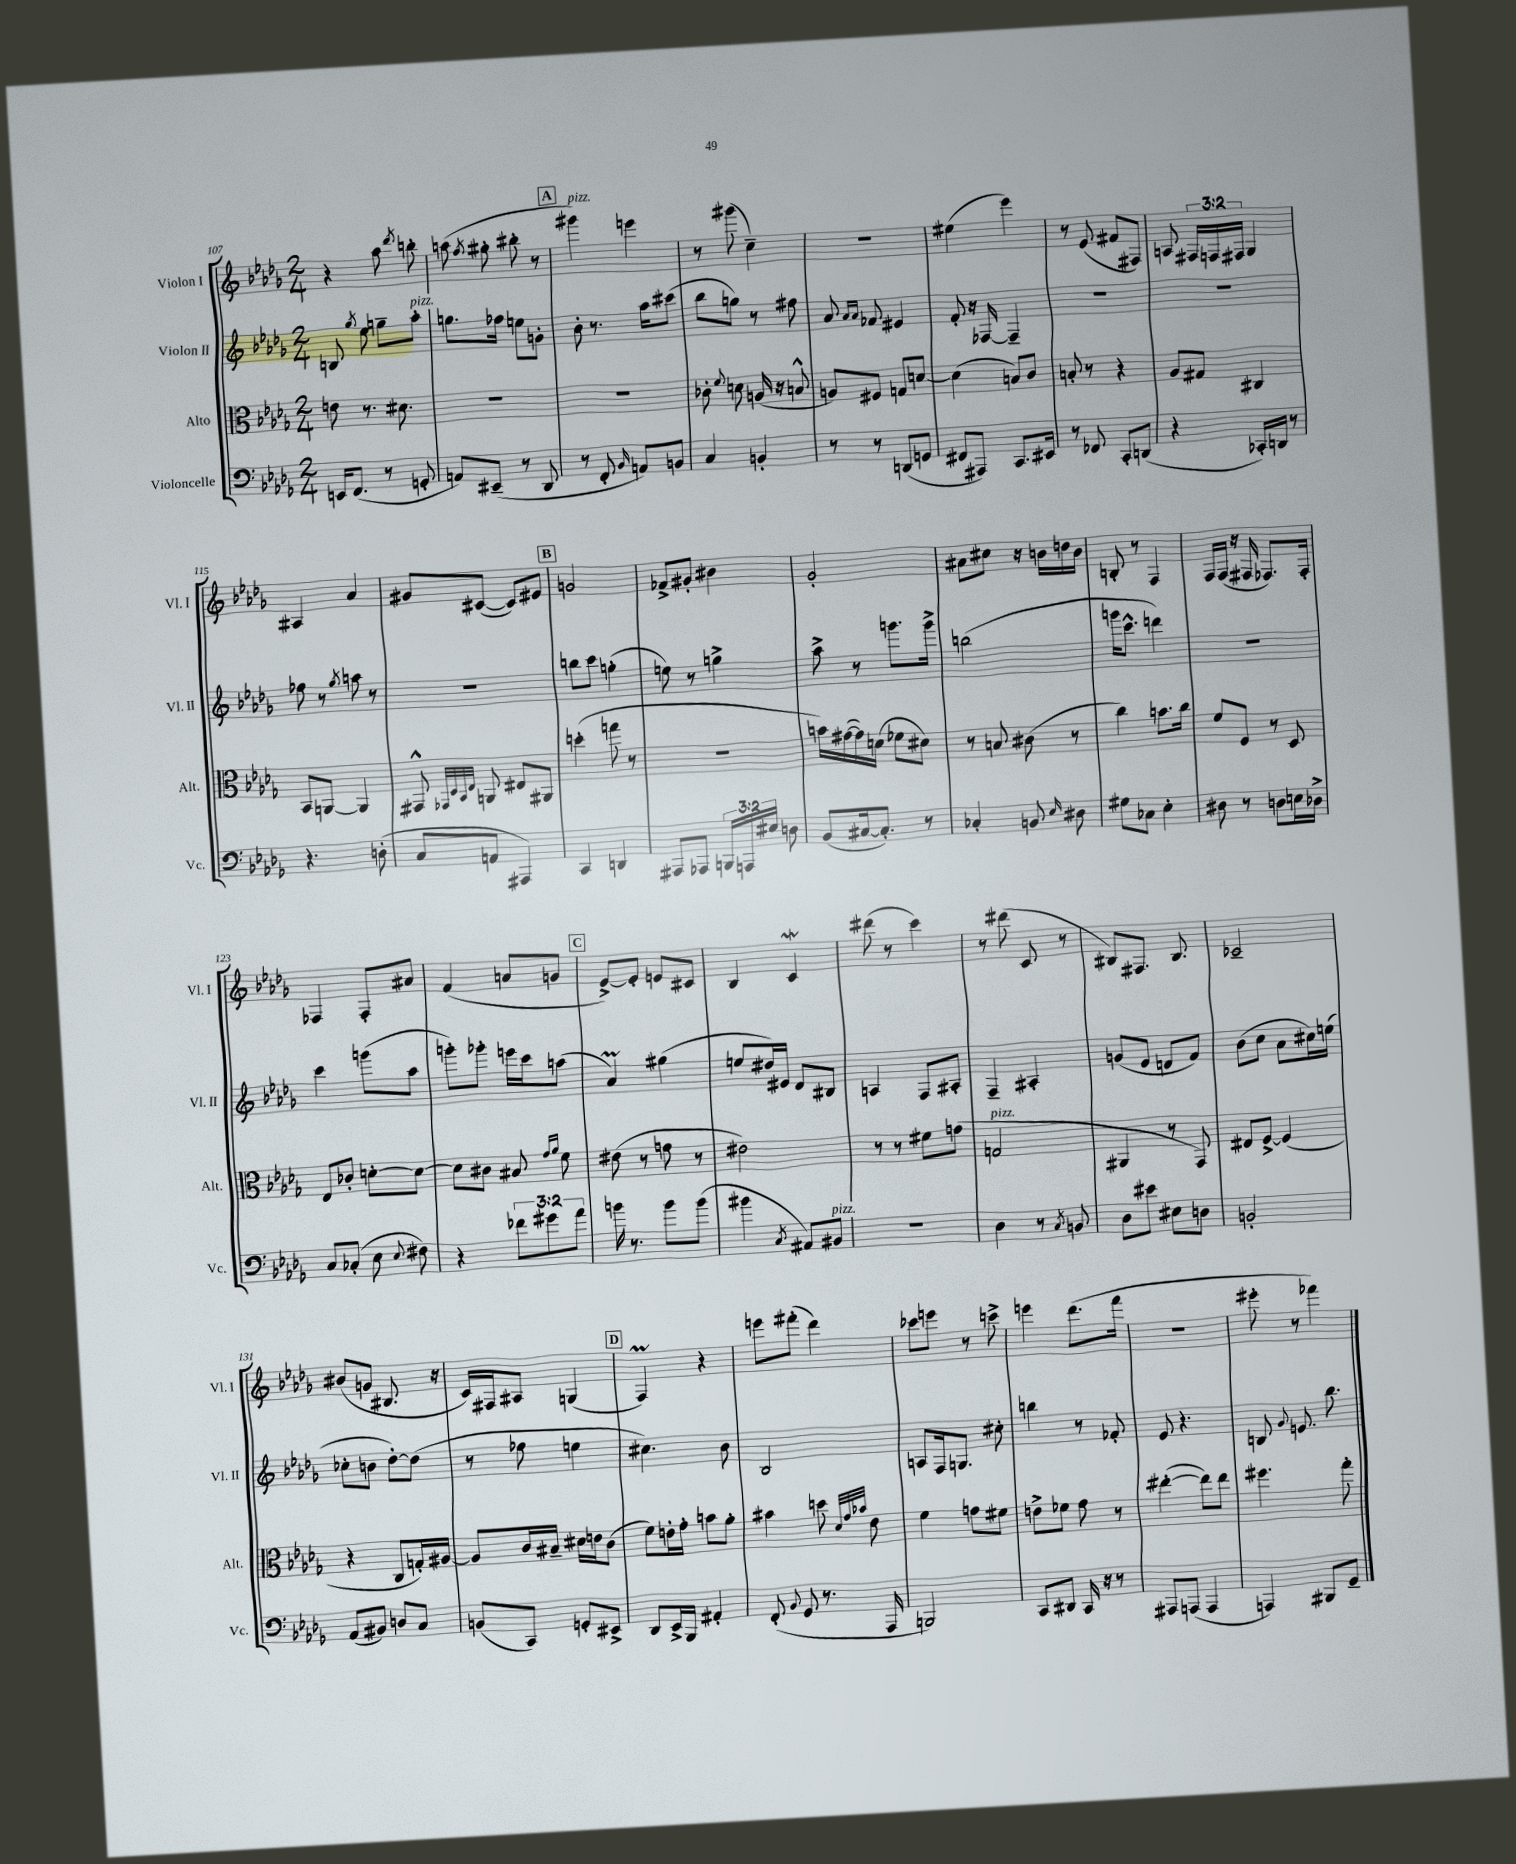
<<
\new StaffGroup <<
\new Staff = "s0" \with { instrumentName = "Violon I" shortInstrumentName = "Vl. I" } {
    \clef treble \key des \major \numericTimeSignature \time 2/4 \override Staff.TupletNumber.text = #tuplet-number::calc-fraction-text
    \autoBeamOff r4 aes''8 \acciaccatura { des'''8 } b''8-. |
    a''8( \acciaccatura { f''8 } gis''8-. bis''8-. r8 |
    \mark \markup { \box "A" } gis'''4^\markup { \italic "pizz." }) e'''4 |
    r8 gis'''8( c''4--) |
    R2 |
    eis''4( ees'''4) |
    r8 ees'8( fis'8[ fis8]) |
    a8 \tuplet 3/2 { fis16[ f16 fis16] } ges4 |
    ais4 aes'4 |
    gis'8[ cis'8]~( cis'8[) eis'8] |
    \mark \markup { \box "B" } g'2 |
    fes'8[-> gis'8]-. bis'4 |
    ges'2-. |
    ais'8[ cis''8] r16 b'16[ d''16 b'16] |
    b8-. r8 f4 |
    f16[ f16]( r16 fis16 fes8.[) fes16]-. |
    fes4 fes8[-. ais'8] |
    f'4( a'8[ g'8] |
    \mark \markup { \box "C" } ees'8[~->) ees'8]-. e'8[ cis'8] |
    bes4 c'4\mordent |
    dis'''8( r8 c'''4) |
    r8 dis'''8( c'8 r8 |
    bis8[) fis8.] bis8. |
    ces'2-- |
    bis'8[( g'8] bis8. r16 |
    c'16[) fis16 ais8] g4( |
    \mark \markup { \box "D" } f4\prall) r4 |
    e'''8[ fis'''8]-.( des'''4) |
    ces'''8[ e'''8] r8 c'''8-> |
    e'''4 des'''8.[( f'''16] |
    r2 |
    eis'''8-. r8 fes'''4) \bar "|." |
}
\new Staff = "s1" \with { instrumentName = "Violon II" shortInstrumentName = "Vl. II" } {
    \clef treble \key des \major \numericTimeSignature \time 2/4
    \autoBeamOff b8 \acciaccatura { ges''8 } ees''8 g''8[-- aes''8]-.^\markup { \italic "pizz." } |
    g''8.[ fes''16] e''8[ g'8]-. |
    \mark \markup { \box "A" } bes'8-. r8. aes''16[ cis'''8]( |
    bes''8[ g''8]) r8 fis''8 |
    aes'8 \grace { aes'16[ aes'16] } fes'8 eis'4 |
    f'8-. r16 fes16~ fes4-- |
    R2 |
    R2 |
    fes''8 r8 \acciaccatura { ges''8 } a''8 r8 |
    r2 |
    \mark \markup { \box "B" } b''8[ c'''8] g''4-.( |
    e''8) r8 g''4-> |
    aes''8-> r8 g'''8.[ g'''16]-> |
    b''2( |
    g'''16[ c'''8.]-^ d'''4) |
    R2 |
    c'''4 g'''8[( aes''8] |
    g'''8[-.) ges'''8]-. e'''16[ c'''16 a''8]( |
    \mark \markup { \box "C" } aes'4\prall) gis''4( |
    e''8[ dis''16) eis'16] des'8[ bis8] |
    a4 f8[ ais8]-. |
    f4-- ais4-. |
    g'8[( ees'8] d'8[ f'8]) |
    bes'8[( c''8] aes'8[ cis''16) e''16]( |
    ces''8[-. b'8] des''8[~-.) des''8]( |
    r8 fes''8 e''4 |
    \mark \markup { \box "D" } cis''4.) bes'8 |
    bes2 |
    a8[ f16 g8.] cis''8-. |
    b''4 r8 fes'8-. |
    ees'8 r4. |
    b8 \appoggiatura { ges'8 } e'8. bes''8. \bar "|." |
}
\new Staff = "s2" \with { instrumentName = "Alto" shortInstrumentName = "Alt." } {
    \clef alto \key des \major \numericTimeSignature \time 2/4
    \autoBeamOff e'8 r8. dis'8. |
    R2 |
    \mark \markup { \box "A" } R2 |
    ces'8-. \appoggiatura { f'8 } d'8 a16( r16 b8-^ |
    a8[) fis8] g8[ d'8]~ |
    d'4( b8[) c'8] |
    b8-. r8 r4 |
    aes8[ gis8] cis4 |
    bes,8[ a,8]~ a,4 |
    gis,8-^ \grace { ges,32[ des32 bes,32 ees32] } a,8 eis8[ ais,8] |
    \mark \markup { \box "B" } d''4-.( g''8 r8 |
    R2 |
    b'16[) gis'16~( gis'16) d'16]( fes'8[ dis'8]) |
    r8 b8 cis'8( r8 |
    c''4) b'8.[ c''16] |
    f'8[ f8] r8 des8 |
    ees8[ ces'8]-. d'8[~-. d'8]~ |
    d'8[ cis'8] bis8 \grace { ges'16[ aes'16] } f'8 |
    \mark \markup { \box "C" } eis'8( r8 g'8 r8 |
    eis'2) |
    r8 r8 fis'8[ g'8]( |
    g2^\markup { \italic "pizz." } |
    ais,4 r8 ges,8) |
    eis8[ f8]~-> f4( |
    r4 c8[ g16-.) ais16]~ |
    ais8[ c'16 bis16]-- dis'16[ e'16 c'8]( |
    \mark \markup { \box "D" } f'8[) e'16-. ges'16]-. b'8[ aes'8]-. |
    bis'4 d''8 \grace { des'32[ ges'32 bes'32] } ees'8 |
    f'4 g'8[ fis'8] |
    e'8[-> fes'8] ges'8 r8 |
    eis''4~-.( eis''8[) eis''8] |
    fis''4. ges''8-. \bar "|." |
}
\new Staff = "s3" \with { instrumentName = "Violoncelle" shortInstrumentName = "Vc." } {
    \clef bass \key des \major \numericTimeSignature \time 2/4 \override Staff.TupletNumber.text = #tuplet-number::calc-fraction-text
    \autoBeamOff e,16[ f,8.]( r8 g,8-. |
    a,8[) eis,8]--( r8 des,8 |
    \mark \markup { \box "A" } r8 f,8-. \grace { bes,16 } a,8[) b,8] |
    c4 b,4-. |
    r8 r8 d,8[( g,8] |
    fis,8[ ais,,8]) c,8.[ eis,16] |
    r8 fes,8 c,8[-. d,8]( |
    r4 ces,16[-.) d,16] r8 |
    r4. d8-.( |
    c8[ a,8] ais,,4) |
    \mark \markup { \box "B" } c,4 d,4 |
    ais,,8[ aes,,8] \tuplet 3/2 { b,,16[ a,,16 eis16] } d8 |
    bes,8[( cis16~ cis8.]-.) r8 |
    ces4-. b,8 \grace { ees16 } dis8 |
    gis8[ ces8] ees4-. |
    dis8 r8 d8[ e16 des16]-> |
    c8[ ces8]-.( ees8 \appoggiatura { ees8 } fis8) |
    r4 \tuplet 3/2 { fes'8[ gis'8 aes'8] } |
    \mark \markup { \box "C" } b'16 r8. b'8[ b'8]( |
    bis'4 \acciaccatura { c8 } ais,8[) bis,8]^\markup { \italic "pizz." } |
    r2 |
    des4 r8 \acciaccatura { c8 } b,8 |
    des8[ eis'8] eis8[ d8] |
    b,2-. |
    aes,8[( bis,8]) d8[ c8] |
    b,8[( c,8]) g,8[-. eis,8]-> |
    \mark \markup { \box "D" } des,8[ ees,16-> bes,,16] ais,4-. |
    f,8-.( \appoggiatura { bes,8 } ges,8 r8. aes,,16 |
    b,,2) |
    c,8[ dis,8] c,16 r16 r8 |
    ais,,8[ a,,8]( a,,4 |
    a,,4) bis,,8[ ges,8]-- \bar "|." |
}
>>
>>
\layout { \context { \Score currentBarNumber = #107 } }
